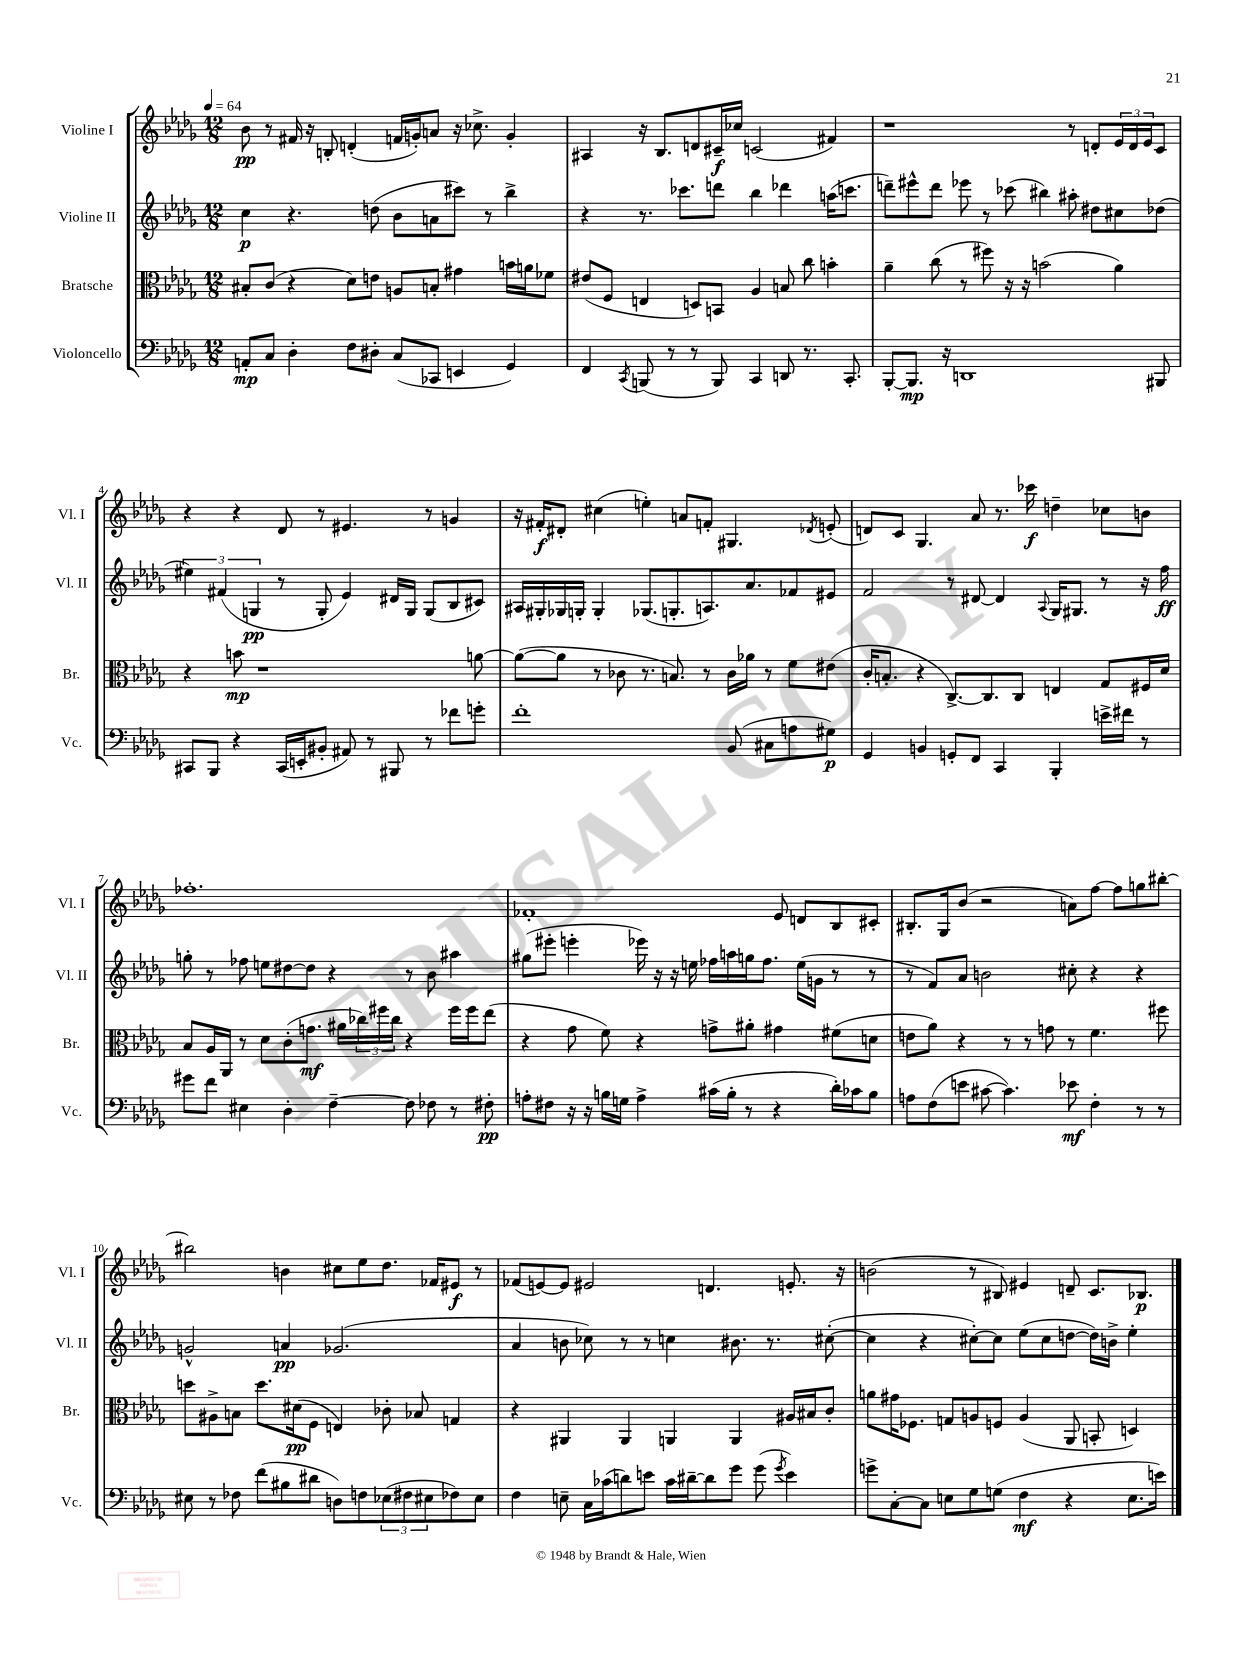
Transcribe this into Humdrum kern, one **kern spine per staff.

**kern	**kern	**kern	**kern
*staff4	*staff3	*staff2	*staff1
*clefF4	*clefC3	*clefG2	*clefG2
*k[b-e-a-d-g-]	*k[b-e-a-d-g-]	*k[b-e-a-d-g-]	*k[b-e-a-d-g-]
*M12/8	*M12/8	*M12/8	*M12/8
*MM64	*MM64	*MM64	*MM64
8AA'	8B#'	4cc	8b-
8C	(8c	.	8r
4D-'	4r	4.r	16f#
.	.	.	16r
.	.	.	8B'
8F	8d-)	.	(4d'
8D#'	8e	(8dd	.
(8C	8A	8b-	16f
.	.	.	16g')
8CC-	8B'	8a	8a
4EE	4g#	8ccc#)	16r
.	.	.	8.cc-^
.	.	8r	.
4GG-)	16b	4bb-^	4g'
.	16a	.	.
.	8f-	.	.
=	=	=	=
4FF	(8e#	4r	4A#
.	8F	.	.
8qCC	.	.	.
(8BBB	4E	8.r	16r
.	.	.	8.B-
8r	.	.	.
.	.	8.ccc-	.
8r	8D)	.	8d
8BBB)	8BB	8ddd	16c#~
.	.	.	16cc-
4CC	4A-	4bb-	(2c
8DD	8B	4ddd-	.
8.r	8cc	.	.
.	4b'	(16aa	4f#)
8.CC'	.	8.ccc	.
=	=	=	=
[8BBB-'	4a-~	8ddd~)	1r
8.BBB-]	.	8eee#^^	.
.	(8cc	8ddd	.
16r	.	.	.
1DD	8r	8eee-	.
.	8ff#)	8r	.
.	16r	(8ccc-	.
.	16r	.	.
.	(2b	4bb#)	.
.	.	8aa#'	8r
.	.	8dd#	8d'
.	4a-)	8cc#	24e-
.	.	.	24d
.	.	.	24e-
8BBB#	.	(8dd-	8c
=	=	=	=
8CC#	4r	6ee#)	4r
8BBB-	.	.	.
.	.	(6f#	.
4r	8b	.	4r
.	.	6G	.
.	1r	.	.
(16CC#	.	8r	8d-
16EE'	.	.	.
8BB#'	.	8G'	8r
8AA#)	.	4e-)	4.e#
8r	.	.	.
8BBB#	.	16d#	.
.	.	16G	.
8r	.	(8G	8r
8f-	.	8B-	4g
8g'	[8a	8c#)	.
=	=	=	=
1f'	(8a_	16A#	16r
.	.	16G#'	16f#'
.	8a]	16G-	8d#'
.	.	16G'	.
.	8r	4G'	(4cc#
.	8c-	.	.
.	8.r	(8.G-	4ee')
.	8.B)	8.G'	.
.	.	.	8a
.	8r	8.A)	8f'
(8BB-	16c-	.	4.G#
.	16a-	8.a-	.
8C#	8r	.	.
8A	8f	8f-	.
.	.	.	8qd-
8G#)	(8e#	8e#	(8e'
=	=	=	=
4GG-	16c'	2f	8d)
.	8.B'	.	.
.	.	.	8c
4BB	4r	.	4.G-
8GG'	[8.C^)	8r	.
8FF	.	[8d#	8a-
.	8.C]	.	.
4CC	.	4d#]	8.r
.	8C	.	.
.	.	.	16ccc-
.	.	8qqA-	.
4BBB-'	4E	16G-	4dd~
.	.	8.G#	.
16e^	8G-	8r	8cc-
16f#	.	.	.
8r	16F#	16r	8b
.	16d-	16ff	.
=	=	=	=
8g#	8B-	8gg'	1.ff-'
8f	16A-	8r	.
.	16AA-	.	.
4E#	8r	8ff-	.
.	8d-	8ee	.
4D-'	(8c'	[8dd#	.
.	8.g	8dd#]	.
[4F~	.	4r	.
.	16a#	.	.
.	24cc-)	.	.
.	24ff#	.	.
.	24cc-	.	.
8F]	4r	8r	.
8F-	.	8b-	.
8r	16ff#	4aa#	.
.	16ff#	.	.
8F#'	(8ee-	.	.
=	=	=	=
8A'	4r	(8gg#	1f-'
8F#	.	8eee#'	.
16r	8g-	4eee'	.
16r	.	.	.
16B	8f)	.	.
16G	.	.	.
4A^	4r	16eee-)	.
.	.	16r	.
.	.	16r	.
.	.	16ee	.
(16c#	8g^	16ff-	.
16B'	.	16aa	.
8r	8a#'	16gg	.
.	.	8.ff-	.
4r	4g#	.	8e-
.	.	(16ee	8d
.	.	16g	.
16d-')	(8f#	8r	8B-
16c-	.	.	.
8B	8d	8r	8c#'
=	=	=	=
8A	8e	8r	8.B#'
(8F	8a-)	8f)	.
.	.	.	16G-
8e	4r	8a-	(8b-
[8c#	.	2b	2r
4.c#])	8r	.	.
.	8r	.	.
.	8g	.	.
8e-	8r	8cc#'	8a)
4F'	4.f	4r	[8ff
.	.	.	8ff]
8r	.	4r	8gg
8r	8ff#	.	[8bb#'
=	=	=	=
8E#	8dd	2g^^	2bb#]
8r	8A#^	.	.
8F-	8B	.	.
(8f	8.dd	.	.
8B#	.	4a	4b
.	(16d#	.	.
8d#	8F	.	.
8D)	4E)	(2.g-	8cc#
8F	.	.	8ee-
(12E-	8c-'	.	8.dd-
12F#	.	.	.
.	8B-	.	.
12E#	.	.	.
.	.	.	16f-
8F-)	4G	.	8e#
8E#	.	.	8r
=	=	=	=
4F	4r	4a-	(8f-
.	.	.	[8e)
8E~	4AA#	8b	8e]
16C	.	8cc-)	2e#
(16c-	.	.	.
8d)	4AA#	8r	.
8e	.	8r	.
16c-	4AA	4cc	.
[16d#~	.	.	.
8d#]	.	.	4.d
8g-	4AA	8.b#	.
(8g-	.	.	.
.	.	8.r	.
8qg-	.	.	.
4e)	16A#	.	8.e'
.	16B#	.	.
.	8c'	([8cc#'	.
.	.	.	16r
=	=	=	=
8g^	8a	4cc#]	(2b
[8C'	16g#	.	.
.	8.F-	.	.
8C]	.	4r	.
8E	8G	.	.
8G-	8A	[8cc#')	8r
(8G	8F	8cc#]	8B#)
4F	(4A	(8ee-	4e#
.	.	8cc#	.
4r	8AA-	[8dd	8d~
.	8BB'	16dd])	8.c
.	.	16b^	.
8.E	4D)	4ee-'	.
.	.	.	8.B-
16e)	.	.	.
==	==	==	==
*-	*-	*-	*-
